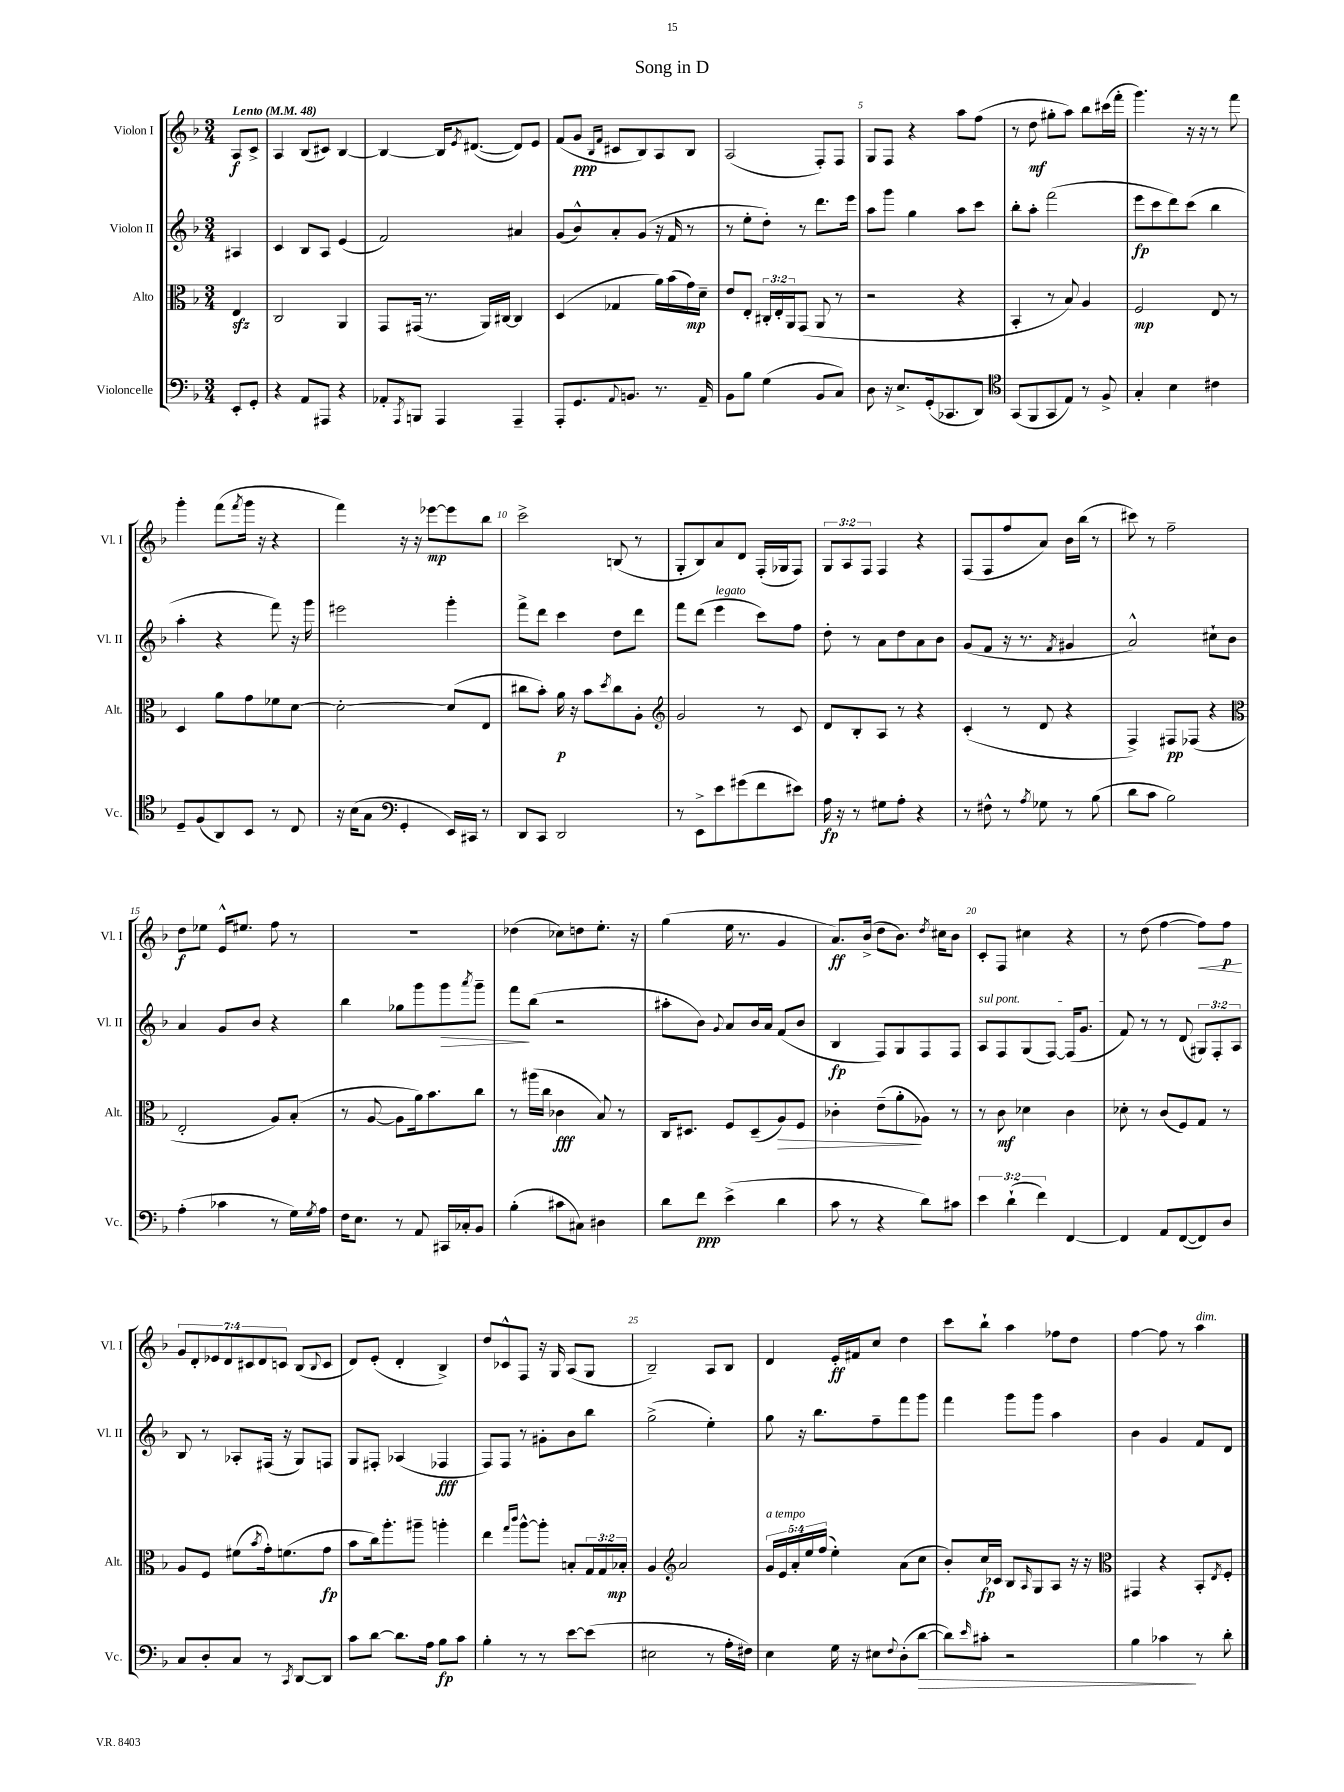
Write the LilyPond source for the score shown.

\header { title = "Song in D" }
<<
\new StaffGroup <<
\new Staff = "s0" \with { instrumentName = "Violon I" shortInstrumentName = "Vl. I" } {
    \clef treble \key f \major \numericTimeSignature \time 3/4 \override Staff.TupletNumber.text = #tuplet-number::calc-fraction-text \partial 4 \tempo "Lento" 4 = 48
    a8\f c'8-> |
    a4 bes8( cis'8) bes4~ |
    bes4~ bes16 \acciaccatura { e'8 } dis'8.~( dis'8) e'8 |
    f'8( g'8\ppp \grace { bes16 f'16 } cis'8 bes8) a8 bes8 |
    a2( f8-.) f8 |
    g8 f8 r4 a''8 f''8( |
    r8 d''8\mf gis''8-. a''8) bes''8 cis'''16( f'''16-. |
    g'''4.) r16 r16 r8 f'''8 |
    g'''4-. f'''8( \acciaccatura { f'''8 } g'''16 r16 r4 |
    f'''4) r16 r16 ees'''8~\mp ees'''8 bes''8 |
    c'''2-> b8( r8 |
    g8-. bes8) a'8 d'8 f16-.( ges16 f8) |
    \tuplet 3/2 { g8 a8 f8 } f4 r4 |
    f8( f8 f''8 a'8) bes'16 bes''16( r8 |
    cis'''8) r8 f''2-- |
    d''8\f ees''8 e'16-^ eis''8. f''8 r8 |
    R2. |
    des''4( ces''8) d''8 e''8.-. r16 |
    g''4( e''16 r8. g'4 |
    a'8.\ff) bes'16->( d''8 bes'8.) \acciaccatura { d''8 } cis''16 bes'8 |
    c'8-. f8 cis''4 r4 |
    r8 d''8( f''4~ f''8\<) f''8\p\! |
    \tuplet 7/4 { g'8 d'8-. ees'8 d'8 cis'8 d'8 c'8 } bes8( \appoggiatura { bes8 } c'8 |
    d'8) e'8-.( d'4-. bes4->) |
    d''8 ces'8-^ f8 r16 g16 a8( g8 |
    bes2--) a8 bes8 |
    d'4 e'16-.\ff fis'16 c''8 d''4 |
    c'''8 bes''8-! a''4 fes''8 d''8 |
    f''4~ f''8 r8 a''4^\markup { \italic "dim." } \bar "|." |
}
\new Staff = "s1" \with { instrumentName = "Violon II" shortInstrumentName = "Vl. II" } {
    \clef treble \key f \major \numericTimeSignature \time 3/4 \override Staff.TupletNumber.text = #tuplet-number::calc-fraction-text \partial 4
    ais4 |
    c'4 bes8 a8 e'4( |
    f'2) ais'4 |
    g'8( bes'8-^) a'8-. g'8( r16 f'16 r8 |
    r8 e''8-. d''8-.) r8 d'''8. e'''16 |
    a''8 g'''8 g''4 a''8 c'''8 |
    bes''8-. a''8-. f'''2( |
    e'''8\fp c'''8 d'''8) c'''8( bes''4 |
    a''4-. r4 f'''8) r16 g'''16 |
    eis'''2 g'''4-. |
    f'''8-> d'''8 c'''4 d''8 d'''8 |
    f'''8 d'''8( e'''4^\markup { \italic "legato" } c'''8) f''8 |
    d''8-. r8 a'8 d''8 a'8 bes'8 |
    g'8( f'8 r16 r8. \acciaccatura { f'8 } gis'4 |
    a'2-^) cis''8-! bes'8 |
    a'4 g'8 bes'8 r4 |
    bes''4 ges''8 g'''8 g'''8\> \acciaccatura { a'''8 } g'''8-- |
    f'''8\! bes''8( r2 |
    ais''8-. bes'8) \appoggiatura { g'8 } a'8 bes'16 a'16 f'8( bes'8 |
    bes4\fp f8) g8 f8 f8 |
    \once \override TextSpanner.bound-details.left.text = \markup { \italic "sul pont." } a8\startTextSpan f8 g8( f8~) f16( g'8. |
    f'8\stopTextSpan) r8 r8 d'8( \tuplet 3/2 { gis8) f8-. a8 } |
    bes8 r8 aes8-. fis16( r16 g8) f8 |
    g8 fis8-. aes4( fes4\fff |
    f8) f8 r8 gis'8-. bes'8 bes''8 |
    g''2->( e''4-.) |
    g''8 r16 bes''8. f''8-- f'''8 g'''8 |
    f'''4 g'''8 g'''8 a''4 |
    bes'4 g'4 f'8 d'8 \bar "|." |
}
\new Staff = "s2" \with { instrumentName = "Alto" shortInstrumentName = "Alt." } {
    \clef alto \key f \major \numericTimeSignature \time 3/4 \override Staff.TupletNumber.text = #tuplet-number::calc-fraction-text \partial 4
    e4\sfz |
    c2 a,4 |
    g,8 gis,16( r8. a,16) cis16~ cis4 |
    d4( ges4 a'16) bes'16( g'16\mp) d'16-- |
    e'8 e8-. \tuplet 3/2 { cis16-. e16-. a,16 } g,8( a,8 r8 |
    r2 r4 |
    bes,4-. r8 bes8) a4 |
    f2\mp e8 r8 |
    d4 a'8 g'8 fes'8 d'8~ |
    d'2~-. d'8( e8 |
    cis''8 bes'8-.) a'16\p r16 bes'8 \acciaccatura { d''8 } cis''8 a8-. |
    \clef treble g'2 r8 c'8 |
    d'8 bes8-. a8 r8 r4 |
    c'4-.( r8 d'8 r4 |
    f4->) fis8\pp fes8( r4 |
    \clef alto e2-. a8) bes8-.( |
    r8 a8~ a8 a'16) bes'8. c''8 |
    r8 ais''16( c''16 ces'4\fff bes8) r8 |
    c16 dis8. f8 dis8--( a8\>) f8 |
    ces'4-. e'8--( a'8-.\! aes8) r8 |
    r8 c'8\mf des'4 c'4 |
    des'8-. r8 c'8( f8) g8 r8 |
    a8 f8 fis'8( \acciaccatura { bes'8 } g'16-.) f'8.( g'8\fp |
    bes'8 c''16) a''8.-. ais''8-- a''4-. |
    e''4 \grace { g''16 c'''16 } a''8~-^ a''8-. b8-. \tuplet 3/2 { g16 g16 bes16-.\mp } |
    a4 \clef treble a'2 |
    \tuplet 5/4 { g'16^\markup { \italic "a tempo" } e'16 a'16-. e''16 f''16( } e''4-.) a'8( c''8 |
    bes'8-.) c''16\fp ces'16 bes8 \grace { a16 } g8 a8 r16 r16 |
    \clef alto gis,4 r4 bes,8-. \acciaccatura { e8 } f8-. \bar "|." |
}
\new Staff = "s3" \with { instrumentName = "Violoncelle" shortInstrumentName = "Vc." } {
    \clef bass \key f \major \numericTimeSignature \time 3/4 \override Staff.TupletNumber.text = #tuplet-number::calc-fraction-text \partial 4
    e,8-. g,8-. |
    r4 a,8 ais,,8 r4 |
    aes,8-. \acciaccatura { a,,8 } b,,8 a,,4 a,,4-- |
    a,,8-. g,8. \appoggiatura { a,8 } b,8. r8. a,16-- |
    bes,8 bes8 g4( bes,8 c8) |
    d8 r16 e8.-> g,16-.( ces,8. d,8) |
    \clef tenor g,8( f,8 g,8 e8) r8 f8-> |
    g4-. bes4 cis'4 |
    d8-- f8( a,8) bes,8 r8 c8 |
    r16 bes16( g8 \clef bass g,4-. e,16) cis,16 r8 |
    d,8 c,8 d,2 |
    r8 e,8-> e'8 gis'8( f'8 eis'8) |
    a16\fp r16 r8 gis8 a8-. r4 |
    r8 fis8-^ r8 \acciaccatura { a8 } ges8 r8 bes8( |
    d'8 c'8 bes2) |
    a4-.( ces'4 r8 g16) \acciaccatura { g8 } a16 |
    f16 e8. r8 a,8 cis,16 ces16-. bes,8 |
    bes4-.( cis'8 cis8) dis4 |
    d'8 f'8\ppp e'4->( d'4 |
    c'8 r8 r4 d'8) cis'8 |
    \tuplet 3/2 { e'4 d'4-!( f'4) } f,4~ |
    f,4 a,8 f,8~( f,8) d8 |
    c8 d8-. c8 r8 \acciaccatura { c,8 } d,8~ d,8 |
    c'8 d'8~ d'8. a16 bes8\fp c'8 |
    bes4-. r8 r8 e'8~ e'8( |
    eis2 r8 a16-. fis16) |
    e4 g16 r16 eis8 \appoggiatura { f8 } d8-.( d'8~\> |
    d'8) \grace { e'16 } cis'8-. r2 |
    bes4 ces'4\! r8 d'8-. \bar "|." |
}
>>
>>
\layout { \context { \Score \override BarNumber.break-visibility = ##(#f #t #t) barNumberVisibility = #(every-nth-bar-number-visible 5) } }
